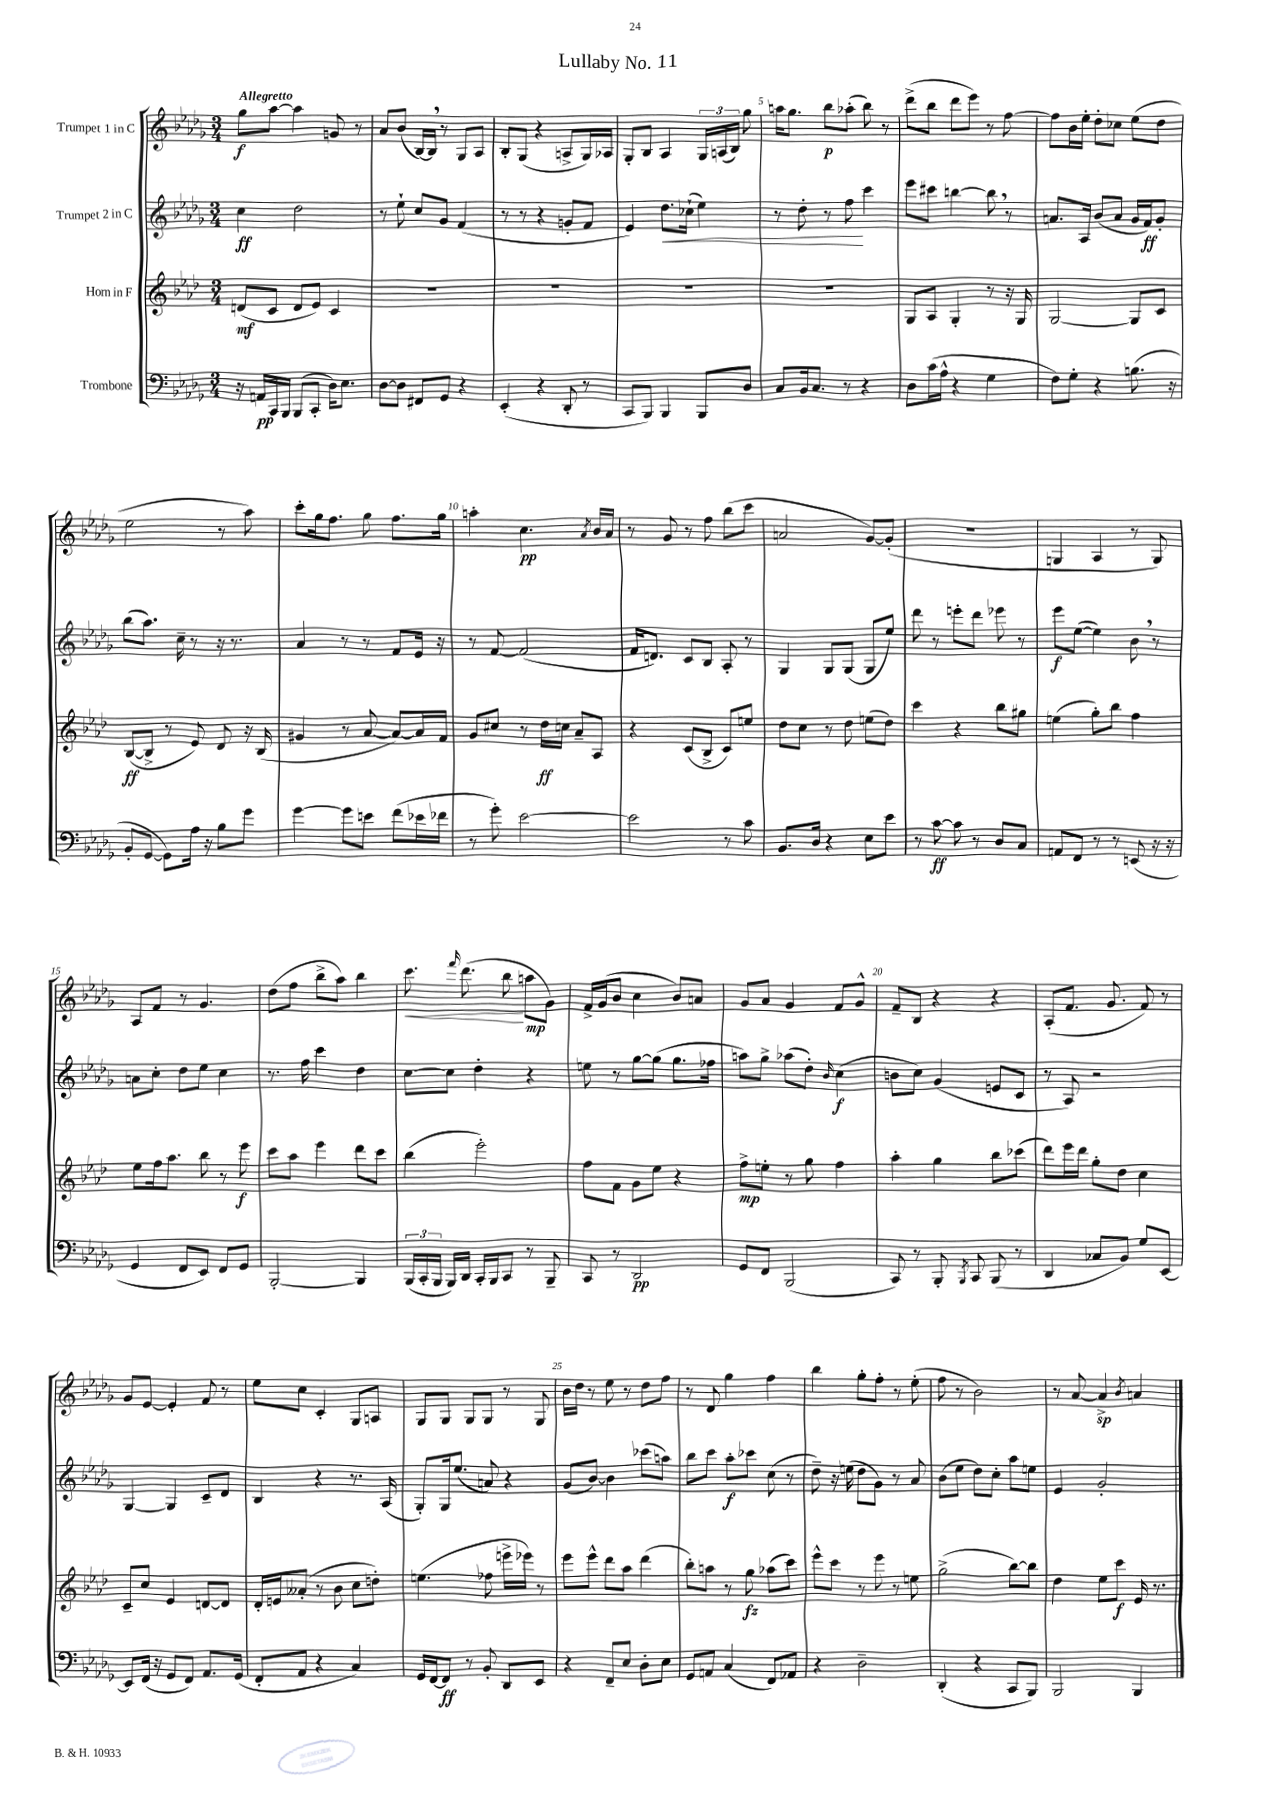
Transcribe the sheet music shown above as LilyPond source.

\header { title = "Lullaby No. 11" }
<<
\new StaffGroup <<
\new Staff = "s0" \with { instrumentName = "Trumpet 1 in C" } {
    \clef treble \key des \major \numericTimeSignature \time 3/4 \tempo "Allegretto"
    \autoBeamOff ges''8[\f aes''8]~ aes''4 g'8 r8 |
    aes'8[ bes'8]( bes16[~) bes16] \breathe r8 ges8[ aes8] |
    bes8[-. ges8]( r4 a8[-> ges16) aes16] |
    ges8[-. bes8] aes4 \tuplet 3/2 { ges16[ a16( bes16]) } ges''8 |
    a''16[ ges''8.] bes''8[\p aes''8]-.( bes''8) r8 |
    des'''8[->( bes''8] des'''8[ ees'''8]) r8 f''8~ |
    f''8[ bes'16 ees''16]-. des''8[-. ces''8] ees''8[( des''8] |
    ees''2 r8 aes''8) |
    c'''8[-. ges''16 f''8.] ges''8 f''8.[ ges''16] |
    a''4-. c''4.\pp \acciaccatura { aes'8 } bes'16[ aes'16] |
    r8 ges'8 r8 f''8 bes''8[( c'''8] |
    a'2 ges'8[~) ges'8]-.( |
    R2. |
    g4 aes4 r8 g8) |
    aes8[ f'8] r8 ges'4. |
    des''8[( f''8] bes''8[-> aes''8]) bes''4 |
    c'''8.\< \grace { f'''16 } des'''8.( bes''8\! a''8[\mp ges'8]) |
    f'16[-> ges'16( bes'8] c''4 bes'8[) a'8] |
    ges'8[ aes'8] ges'4 f'8[ ges'8]-^ |
    f'8[-- bes8] r4 r4 |
    aes8[-.( f'8.] ges'8. f'8) r8 |
    ges'8[ ees'8]~ ees'4-. f'8 r8 |
    ees''8[ c''8] c'4-. ges8[ a8] |
    ges8[ ges8] ges8[ ges8] r8 ges8 |
    bes'16[ des''16] r8 ees''8 r8 des''8[ f''8] |
    r8 des'8 ges''4 f''4 |
    bes''4 ges''8[-. f''8]-. r8 ees''8-.( |
    f''8 r8 bes'2) |
    r8 aes'8~ aes'4->\sp \acciaccatura { bes'8 } a'4 \bar "|." |
}
\new Staff = "s1" \with { instrumentName = "Trumpet 2 in C" } {
    \clef treble \key des \major \numericTimeSignature \time 3/4
    \autoBeamOff c''4\ff des''2 |
    r8 ees''8-! c''8[ ges'8] f'4( |
    r8 r8 r4 g'8[-. f'8] |
    ees'4) des''8.[\< ces''16]-!( ees''4) |
    r8 des''8-. r8 f''8\! c'''4 |
    ees'''8[ cis'''8] b''4~ b''8 \breathe r8 |
    a'8.[ aes16] bes'8[( a'8] ges'16[ f'16\ff) ges'8]-. |
    bes''8[( aes''8.]) c''16-- r8 r16 r8. |
    aes'4 r8 r8 f'8[ ees'16] r16 |
    r8 f'8~ f'2( |
    f'16[ d'8.]) c'8[ bes8] aes8-. r8 |
    ges4 ges8[ ges8]( ges8[ ees''8]) |
    des'''8 r8 e'''8[-. des'''8] ees'''8 r8 |
    ees'''8[\f ees''8]~( ees''4) bes'8 \breathe r8 |
    a'8[ c''8]-. des''8[ ees''8] c''4 |
    r8. f''16 c'''4 des''4 |
    c''8[~ c''8] des''4-. r4 |
    e''8 r8 ges''8[~ ges''8]( ges''8.[ fes''16] |
    a''8[) ges''8]-> aes''8[( des''8]-.) \grace { bes'16 } c''4\f( |
    b'8[ c''8]) ges'4( e'8[ c'8] |
    r8 aes8) r2 |
    ges4~ ges4 c'8[-- des'8] |
    bes4 r4 r8. aes16( |
    ges8[-.) ges16 ees''8.]( a'8) r4 |
    ges'8[( bes'8]~) bes'4 ces'''8[( a''8]) |
    bes''8[ c'''8] aes''8[-.\f ces'''8] c''8( r8 |
    des''8--) r16 e''16( des''8[ ges'8]) r8 aes'8 |
    bes'8[( ees''8] des''8[) c''8]-. aes''8[ e''8] |
    ees'4 ges'2-. \bar "|." |
}
\new Staff = "s2" \with { instrumentName = "Horn in F" } {
    \clef treble \key aes \major \numericTimeSignature \time 3/4
    \autoBeamOff d'8[\mf( c'8] d'8[ ees'8]) c'4 |
    R2. |
    R2. |
    R2. |
    R2. |
    g8[ aes8] g4-. r8 r16 g16 |
    g2~ g8[ c'8] |
    bes8[~\ff( bes8]-> r8 ees'8) des'8 r16 bes16( |
    gis'4 r8 aes'8~ aes'8[~) aes'16 f'16] |
    g'8[ cis''8] r8 des''16[\ff c''16] aes'8[-- aes8] |
    r4 c'8[( bes8]-> c'8[) e''8] |
    des''8[ c''8] r8 des''8 e''8[( des''8]) |
    c'''4 r4 bes''8[ gis''8] |
    e''4( g''8[-.) bes''8] f''4 |
    ees''8[ f''16 aes''8.] bes''8 r8 ees'''8\f |
    c'''8[ aes''8] ees'''4 des'''8[ c'''8] |
    bes''4( ees'''2-.) |
    f''8[ f'8] g'8[ ees''8] r4 |
    f''8[->\mp e''8]-. r8 g''8 f''4 |
    aes''4-. g''4 bes''8[ ces'''8]( |
    des'''8[) ees'''16 des'''16] g''8[-. des''8] c''4 |
    c'8[-- c''8] ees'4 d'8[~ d'8] |
    des'16[-. e'16 aeses'8]-.( r8 bes'8 c''8[ d''8]-.) |
    e''4.( fes''8 e'''16[-> ees'''16]) r8 |
    ees'''8[ ees'''8]-^ des'''8[ aes''8] des'''4( |
    bes''8[-.) a''8] r8 g''8\fz aes''8[( c'''8]) |
    ees'''8[-^ c'''8] r8 ees'''8 r8 e''8 |
    g''2->( bes''8[~) bes''8] |
    des''4 ees''8[ c'''8]\f ees'16 r8. \bar "|." |
}
\new Staff = "s3" \with { instrumentName = "Trombone" } {
    \clef bass \key des \major \numericTimeSignature \time 3/4
    \autoBeamOff r16 a,16[\pp c,16 bes,,16] bes,,8[( c,8]-. des16[) ees8.] |
    des8[~ des8] fis,8[ ges,8] r4 |
    ees,4-.( r4 des,8-. r8 |
    c,8[ bes,,8]) bes,,4 bes,,8[ des8] |
    c8[ bes,16 c8.] r8 r4 |
    des8[ c'16( aes16]-^ r4 ges4 |
    f8[) ges8]-. r4 b8.( r16 |
    bes,8[-. ges,8]~ ges,8[) aes16] r16 bes8[ ges'8] |
    ges'4~ ges'8[ e'8] f'8[( ees'16 fes'16] |
    r8 ges'8-.) ees'2~ |
    ees'2 r8 c'8 |
    bes,8.[ des16] r4 ees8[ ees'8] |
    r8 c'8~\ff c'8 r8 des8[ c8] |
    a,8[ f,8] r8 r8 e,8( r16 r16 |
    ges,4 f,8[ ees,8]) f,8[ ges,8] |
    bes,,2~-. bes,,4 |
    \tuplet 3/2 { bes,,16[( c,16-. bes,,16] } bes,,16[) des,16] c,16[-. bes,,16 c,8] r8 bes,,8-- |
    c,8 r8 des,2\pp |
    ges,8[ f,8] bes,,2( |
    c,8) r8 bes,,8-. \acciaccatura { bes,,8 } c,8 bes,,8( r8 |
    des,4 ces8[ bes,8]) ges8[ ees,8]~ |
    ees,8[ f,16]( r16 ges,8[ f,8]) aes,8.[ ges,16]( |
    f,8[-. aes,8] r4 c4) |
    ges,16[ f,16~ f,8]\ff r8 bes,8-. des,8[ ees,8] |
    r4 f,8[-- ees8] des8[-. ees8] |
    ges,8[ a,8] c4( f,8[) aes,8] |
    r4 des2-- |
    des,4-.( r4 c,8[ bes,,8]) |
    bes,,2 bes,,4 \bar "|." |
}
>>
>>
\layout { \context { \Score \override BarNumber.break-visibility = ##(#f #t #t) barNumberVisibility = #(every-nth-bar-number-visible 5) } }
